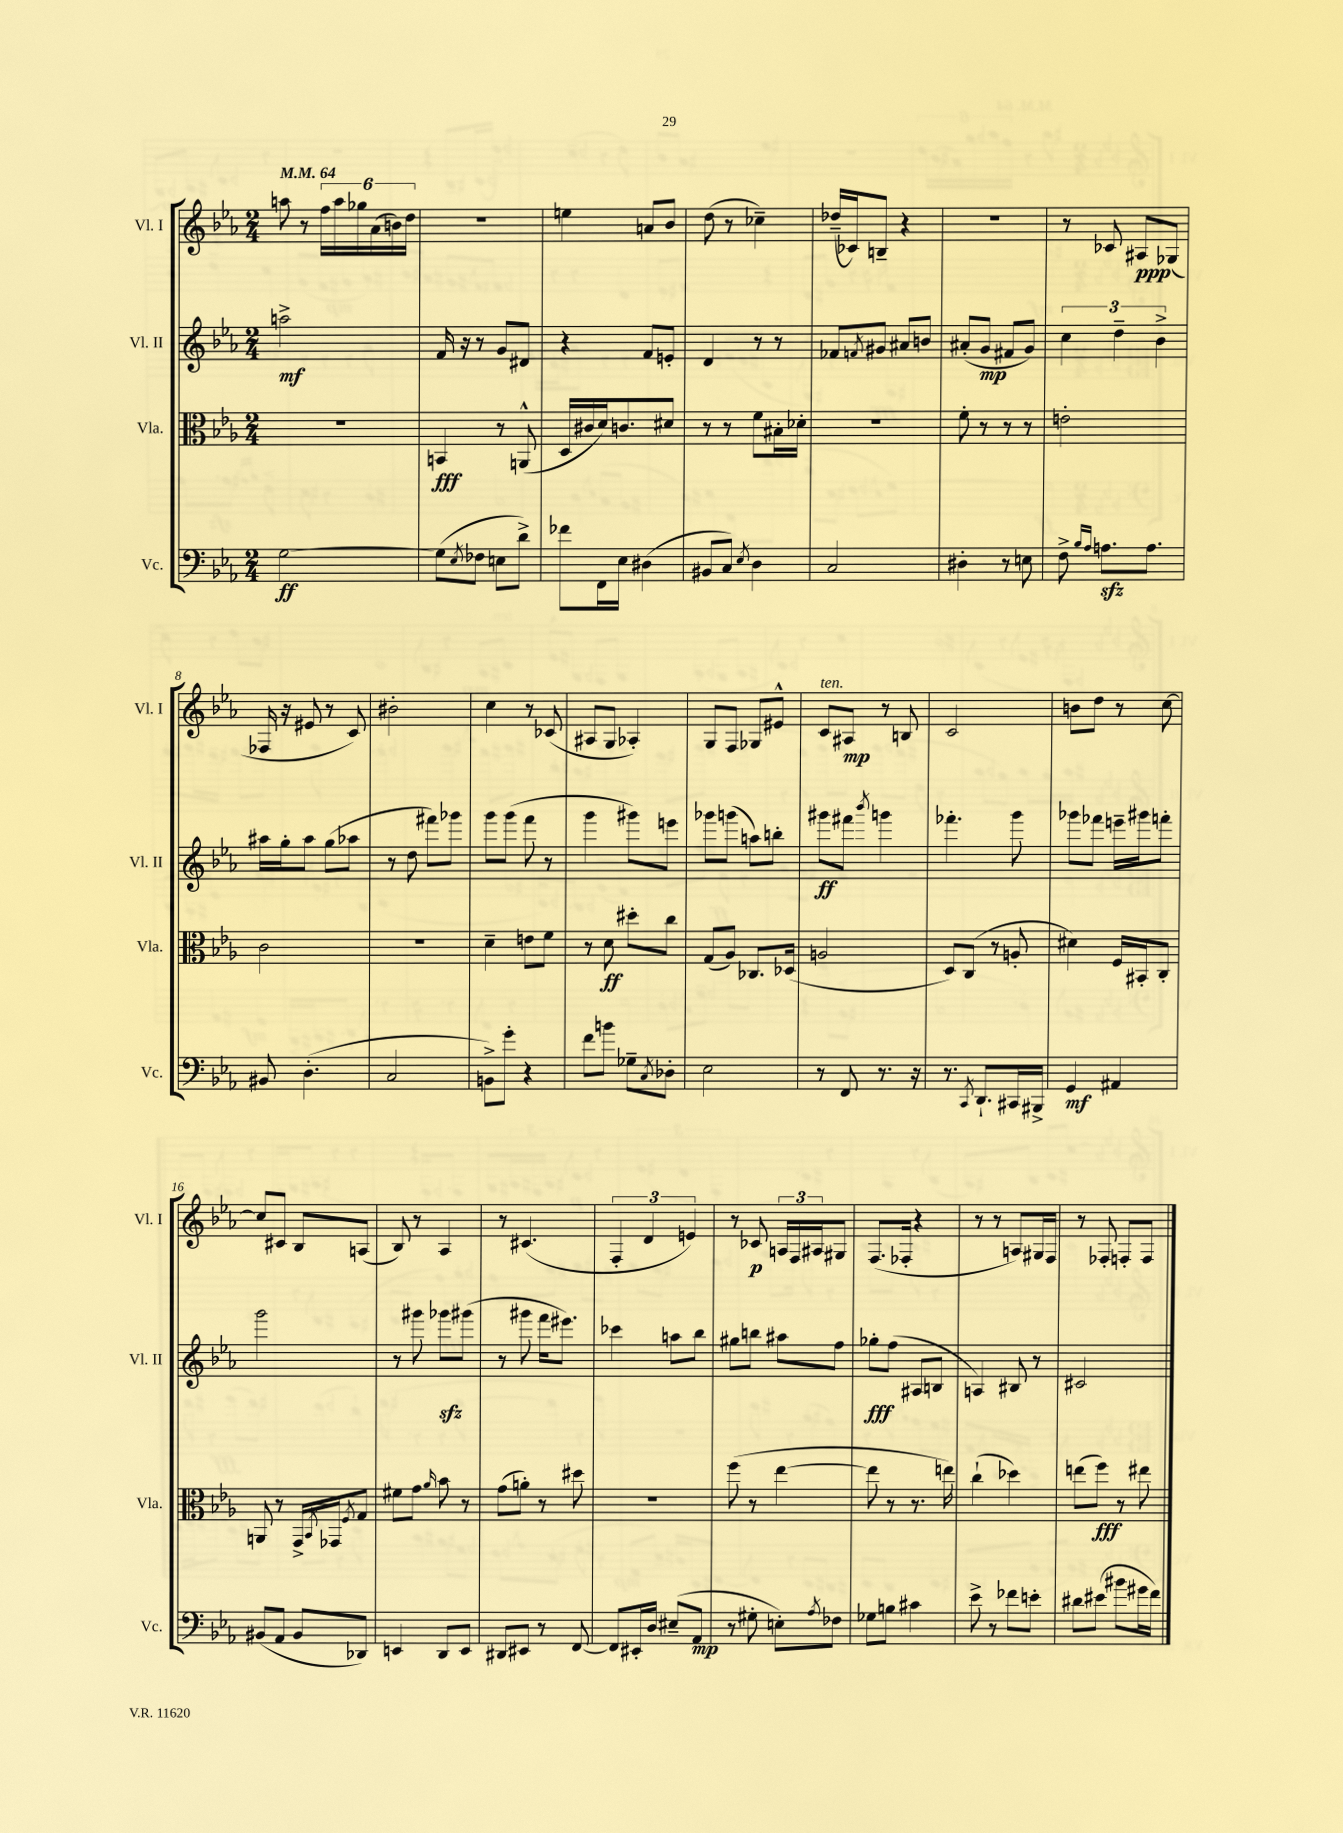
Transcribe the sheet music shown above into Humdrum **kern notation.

**kern	**kern	**kern	**kern
*staff4	*staff3	*staff2	*staff1
*clefF4	*clefC3	*clefG2	*clefG2
*k[b-e-a-]	*k[b-e-a-]	*k[b-e-a-]	*k[b-e-a-]
*M2/4	*M2/4	*M2/4	*M2/4
*MM64	*MM64	*MM64	*MM64
[2G	2r	2aa^	8aa
.	.	.	8r
.	.	.	24ff
.	.	.	24aa
.	.	.	24gg-
.	.	.	(24a-
.	.	.	24b)
.	.	.	24dd
=	=	=	=
(8G]	4BB	16f	2r
.	.	16r	.
8qE-	.	.	.
8F-	.	8r	.
8E	8r	8g	.
8d^)	(8AA^^	8d#	.
=	=	=	=
8f-	16D	4r	4ee
.	16c#	.	.
16FF	16d)	.	.
16E-	8.c	.	.
(4D#	.	8f	8a
.	8d#	8e'	8b-
=	=	=	=
8BB#	8r	4d	(8dd
8C)	8r	.	8r
8qE-	.	.	.
4D	8f	8r	4cc-~)
.	16B#'	8r	.
.	16d-'	.	.
=	=	=	=
2C	2r	8f-	(16dd-~
.	.	.	16c-)
.	.	8qf	.
.	.	8g#	8B~
.	.	8a#	4r
.	.	8b	.
=	=	=	=
4D#'	8f'	(8a#'	2r
.	8r	8g	.
8r	8r	8f#	.
8E	8r	8g)	.
=	=	=	=
8F^	2e'	6cc	8r
16qqB-	.	.	.
16qqA-	.	.	.
8.A	.	.	8c-
.	.	6dd~	.
.	.	.	8A#
8.A	.	.	.
.	.	6b-^	.
.	.	.	(8G-
=	=	=	=
8BB#	2c	16aa#	16F-
.	.	16gg'	16r
(4.D'	.	8aa#	8e#
.	.	(8gg	8r
.	.	8aa-	8c)
=	=	=	=
2C	2r	8r	2b#'
.	.	8dd	.
.	.	8fff#)	.
.	.	8ggg-	.
=	=	=	=
8BB^)	4d~	8ggg	4cc
8g'	.	(8ggg	.
4r	8e	8fff	8r
.	8f	8r	(8c-
=	=	=	=
8f	8r	4ggg	8A#
8b	8d	.	8G
8G-~	8dd#'	8ggg#)	4A-')
8qC	.	.	.
8D-'	8cc	8eee	.
=	=	=	=
2E-	(8G	8ggg-	8G
.	8A-)	(8ggg	8F
.	8.C-	8aa)	8G-
.	.	8bb'	8e#^^
.	(16D-	.	.
=	=	=	=
8r	2A	8ggg#	8c
8FF	.	8fff#	8A#
.	.	8qbbb-	.
8.r	.	4ggg	8r
.	.	.	8B
16r	.	.	.
=	=	=	=
8.r	8D)	4.fff-'	2c
.	(8C	.	.
8qCC	.	.	.
8.DD`	.	.	.
.	8r	.	.
16CC#	8A'	8ggg	.
16BBB#^	.	.	.
=	=	=	=
4GG	4d#)	8ggg-	8b
.	.	8fff-	8dd
4AA#	16F	16eee~	8r
.	16BB#'	16ggg#	.
.	8C'	8fff'	[8cc
=	=	=	=
(8BB#	8AA	2ggg	8cc]
8AA-	8r	.	8c#
8BB#	16GG^	.	8B-
.	8qBB-	.	.
.	16GG-	.	.
.	8qF	.	.
8DD-)	8G	.	(8A
=	=	=	=
4EE	8f#	8r	8B-)
.	8g	8ggg#	8r
.	16qqa-	.	.
8DD	8b-	8ggg-	4A-
8EE	8r	(8ggg#	.
=	=	=	=
8DD#	(8g	8r	8r
8EE#	8a')	8ggg#	(4.c#
8r	8r	16fff	.
.	.	8.eee#)	.
[8FF	8dd#	.	.
=	=	=	=
8FF]	2r	4ccc-	6F'
16EE#'	.	.	.
.	.	.	6d
16D	.	.	.
(8E#~	.	8aa	.
.	.	.	6e)
8AA-	.	8bb-	.
=	=	=	=
8r	(8ff	8gg#	8r
8G#'	8r	8bb	8c-
8E')	[4ee-	8aa#	24A
.	.	.	24F
.	.	.	24A#
8qA-	.	.	.
8F-	.	8ff	8G#
=	=	=	=
8G-	8ee-]	8gg-'	(8.F
8B	8r	(8ff	.
.	.	.	16F-'
4c#	8.r	8A#	4r
.	.	8B	.
.	16ee)	.	.
=	=	=	=
8e-^	(4cc`	4A)	8r
8r	.	.	8r
8f-	4dd-)	8B#	8A)
8e'	.	8r	16G#
.	.	.	16F
=	=	=	=
8d#	(8ee	2c#	8r
(8e#	8ff)	.	8F-'
8b#	8r	.	8F'
16g#	8ee#	.	8F
16f)	.	.	.
==	==	==	==
*-	*-	*-	*-
